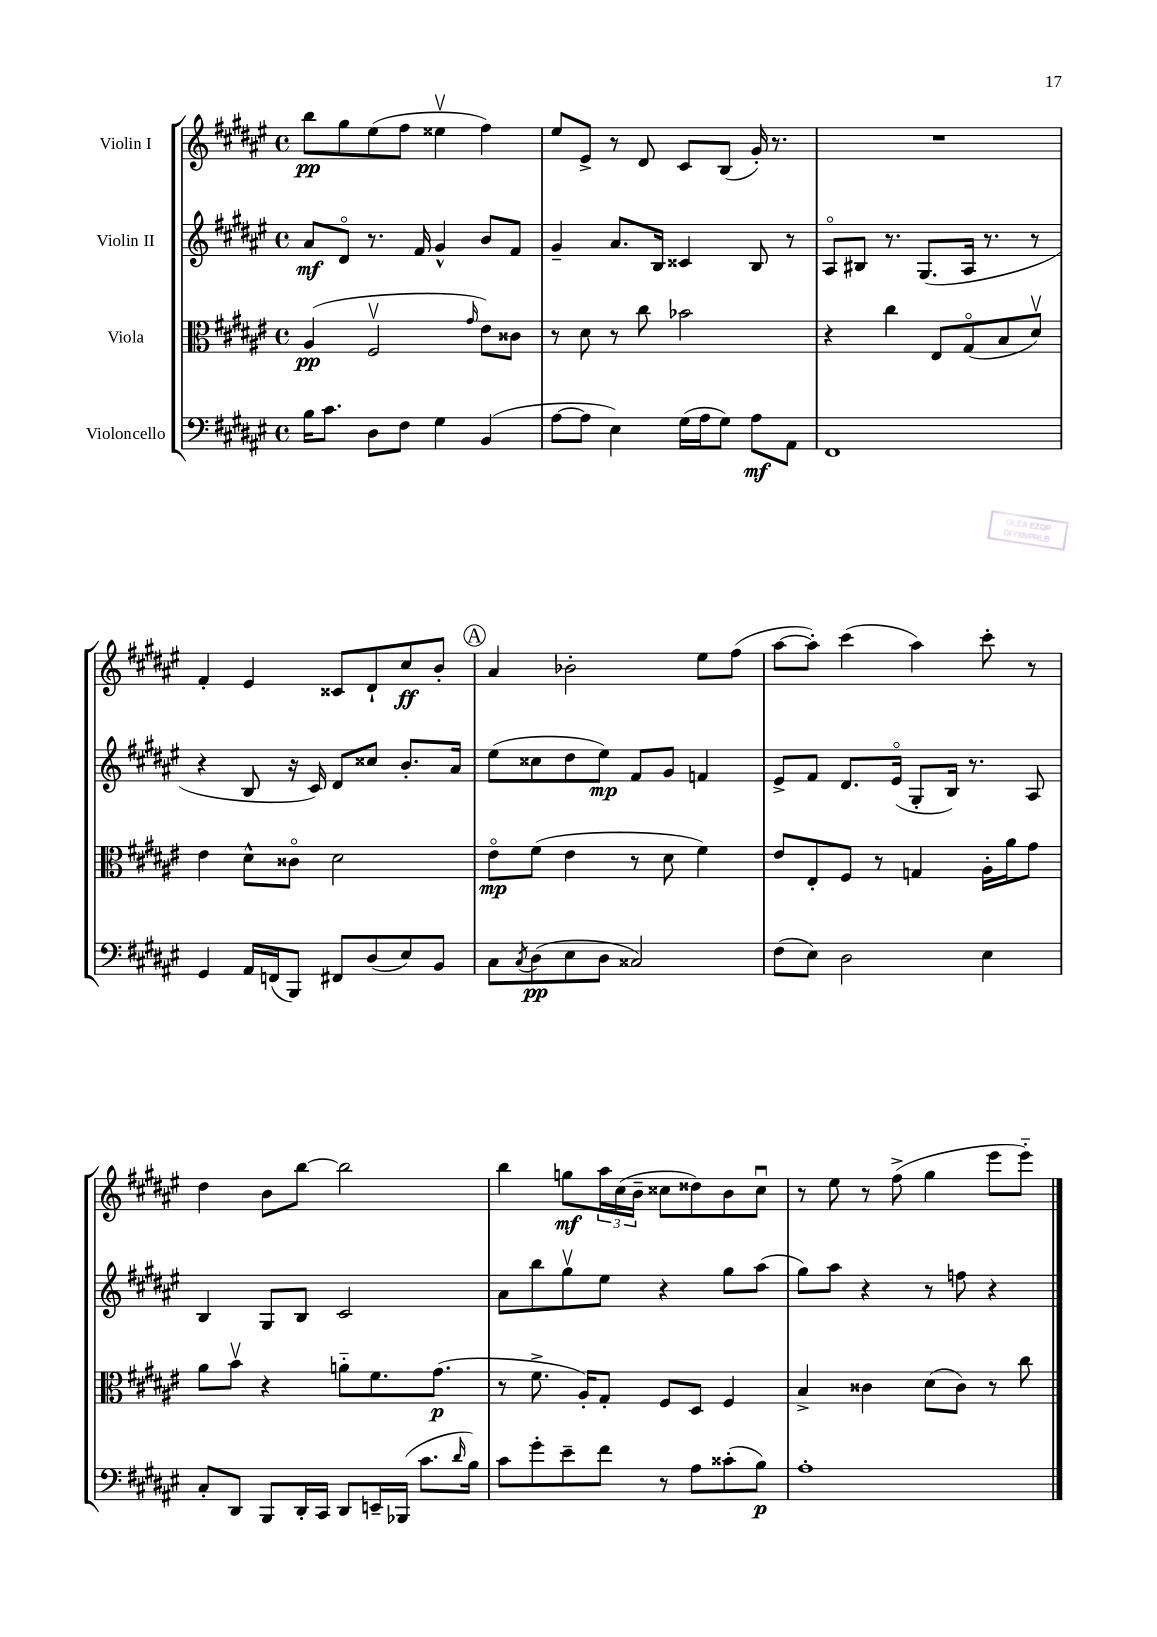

**kern	**dynam	**kern	**dynam	**kern	**dynam	**kern	**dynam
*part4	*part4	*part3	*part3	*part2	*part2	*part1	*part1
*staff4	*staff4	*staff3	*staff3	*staff2	*staff2	*staff1	*staff1
*I"Violoncello	*	*I"Viola	*	*I"Violin II	*	*I"Violin I	*
*clefF4	*	*clefC3	*	*clefG2	*	*clefG2	*
*k[f#c#g#d#a#e#]	*	*k[f#c#g#d#a#e#]	*	*k[f#c#g#d#a#e#]	*	*k[f#c#g#d#a#e#]	*
*M4/4	*	*M4/4	*	*M4/4	*	*M4/4	*
*met(c)	*	*met(c)	*	*met(c)	*	*met(c)	*
=1	=1	=1	=1	=1	=1	=1	=1
16B\KL	.	(4A#/	pp	8a#/L	mf	8bb\L	pp
8.c#\J	.	.	.	.	.	.	.
.	.	.	.	8d#/J	.	8gg#\	.
8D#\L	.	2F#v/	.	8.r	.	(8ee#\	.
8F#\J	.	.	.	.	.	8ff#\J	.
.	.	.	.	16f#/	.	.	.
4G#\	.	.	.	4g#^^/	.	4ee##Xv\	.
.	.	16qqg#/	.	.	.	.	.
(4BB/	.	8e#\L)	.	8b/L	.	4ff#\)	.
.	.	8c##X\J	.	8f#/J	.	.	.
=2	=2	=2	=2	=2	=2	=2	=2
[8A#\L	.	8r	.	4g#~/	.	8ee#/L	.
8A#\J]	.	8d#\	.	.	.	8e#^/J	.
4E#\)	.	8r	.	8.a#/L	.	8r	.
.	.	8cc#\	.	.	.	8d#/	.
.	.	.	.	16B/Jk	.	.	.
(16G#\LL	.	2b-X\	.	4c##X/	.	8c#/L	.
16A#\J	.	.	.	.	.	.	.
8G#\J)	.	.	.	.	.	(8B/J	.
8A#\L	mf	.	.	8B/	.	16g#'/)	.
.	.	.	.	.	.	8.r	.
8AA#\J	.	.	.	8r	.	.	.
=3	=3	=3	=3	=3	=3	=3	=3
1FF#	.	4r	.	8A#/L	.	1r	.
.	.	.	.	8B#X/J	.	.	.
.	.	4cc#\	.	8.r	.	.	.
.	.	.	.	(8.G#/L	.	.	.
.	.	8E#/L	.	.	.	.	.
.	.	(8G#/	.	16A#/Jk	.	.	.
.	.	.	.	8.r	.	.	.
.	.	8B/	.	.	.	.	.
.	.	8d#v/J)	.	8r	.	.	.
!!LO:LB:g=z
=4	=4	=4	=4	=4	=4	=4	=4
4GG#/	.	4e#\	.	4r	.	4f#'/	.
16AA#/LL	.	8d#^^\L	.	8B/	.	4e#/	.
(16FFn/J	.	.	.	.	.	.	.
8BBB/J)	.	8c##X\J	.	16r	.	.	.
.	.	.	.	16c#/)	.	.	.
8FF#X/L	.	2d#\	.	8d#/L	.	8c##X/L	.
(8D#/	.	.	.	8cc##X/J	.	8d#`/	.
8E#/)	.	.	.	8.b'/L	.	8cc#/	ff
8BB/J	.	.	.	.	.	8b'/J	.
.	.	.	.	16a#/Jk	.	.	.
!!LO:REH:place=s1:t=A
=5	=5	=5	=5	=5	=5	=5	=5
8C#\L	.	8e#\L	mp	(8ee#\L	.	4a#/	.
8qC#/	.	.	.	.	.	.	.
(8D#\	pp	(8f#\J	.	8cc##X\	.	.	.
8E#\	.	4e#\	.	8dd#\	.	2b-X'\	.
8D#\J	.	.	.	8ee#\J)	mp	.	.
2C##X/)	.	8r	.	8f#/L	.	.	.
.	.	8d#\	.	8g#/J	.	.	.
.	.	4f#\)	.	4fn/	.	8ee#\L	.
.	.	.	.	.	.	(8ff#\J	.
=6	=6	=6	=6	=6	=6	=6	=6
(8F#\L	.	8e#/L	.	8e#^/L	.	[8aa#\L	.
8E#\J)	.	8E#'/	.	8f#/J	.	8aa#'\J])	.
2D#\	.	8F#/J	.	8.d#/L	.	(4ccc#\	.
.	.	8r	.	.	.	.	.
.	.	.	.	(16e#/Jk	.	.	.
.	.	4Gn/	.	8G#'/L	.	4aa#\)	.
.	.	.	.	16B/Jk)	.	.	.
.	.	.	.	8.r	.	.	.
4E#\	.	16A#'\LL	.	.	.	8ccc#'\	.
.	.	16a#\J	.	.	.	.	.
.	.	8g#\J	.	8A#/	.	8r	.
!!LO:LB:g=z
=7	=7	=7	=7	=7	=7	=7	=7
8C#'/L	.	8a#\L	.	4B/	.	4dd#\	.
8DD#/J	.	8bv\J	.	.	.	.	.
8BBB/L	.	4r	.	8G#/L	.	8b\L	.
16DD#'/L	.	.	.	8B/J	.	[8bb\J	.
16CC#/JJ	.	.	.	.	.	.	.
8DD#/L	.	8an\L	.	2c#/	.	2bb\]	.
16EEn~/L	.	8.f#\	.	.	.	.	.
(16BBB-X/JJ	.	.	.	.	.	.	.
8.c#\L	.	.	.	.	.	.	.
.	.	(8.g#\J	p	.	.	.	.
16qqd#/	.	.	.	.	.	.	.
16B\Jk)	.	.	.	.	.	.	.
=8	=8	=8	=8	=8	=8	=8	=8
8c#\L	.	8r	.	8a#\L	.	4bb\	.
8g#'\	.	8.f#^\	.	8bb\	.	.	.
8e#~\	.	.	.	8gg#v\	.	8ggn\L	mf
.	.	16A#'/KL)	.	.	.	.	.
8f#\J	.	8G#'/J	.	8ee#\J	.	24aa#\L	.
.	.	.	.	.	.	(24cc#\	.
.	.	.	.	.	.	24b~\JJ	.
8r	.	8F#/L	.	4r	.	8cc##X\L	.
8A#\L	.	8D#/J	.	.	.	8dd##X\)	.
(8c##X'\	.	4F#/	.	8gg#\L	.	8b\	.
8B\J)	p	.	.	(8aa#\J	.	8cc##u\J	.
=9	=9	=9	=9	=9	=9	=9	=9
1A#'	.	4B^/	.	8gg#\L)	.	8r	.
.	.	.	.	8aa#\J	.	8ee#\	.
.	.	4c##X\	.	4r	.	8r	.
.	.	.	.	.	.	(8ff#^\	.
.	.	(8d#\L	.	8r	.	4gg#\	.
.	.	8c##\J)	.	8ffn\	.	.	.
.	.	8r	.	4r	.	8eee#\L	.
.	.	8cc#\	.	.	.	8eee#\J)	.
==	==	==	==	==	==	==	==
*-	*-	*-	*-	*-	*-	*-	*-
